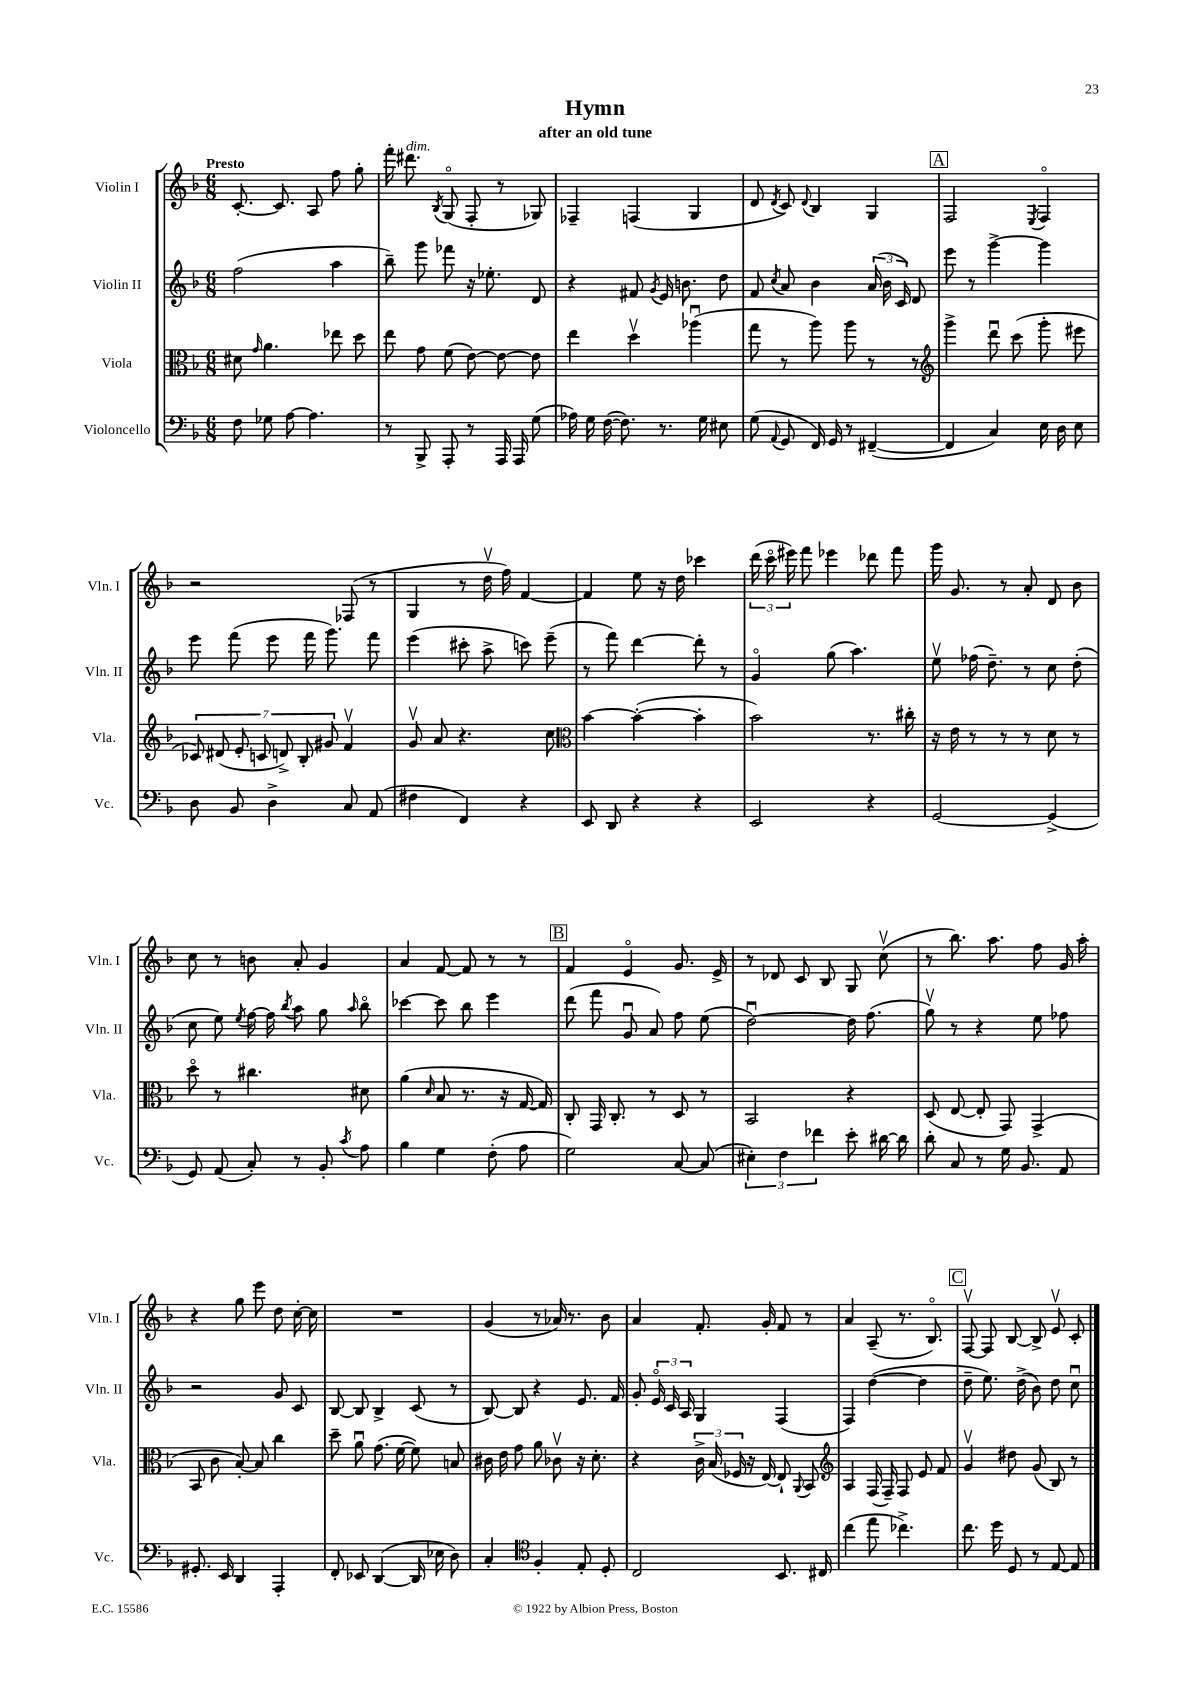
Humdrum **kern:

**kern	**kern	**kern	**kern
*staff4	*staff3	*staff2	*staff1
*clefF4	*clefC3	*clefG2	*clefG2
*k[b-]	*k[b-]	*k[b-]	*k[b-]
*M6/8	*M6/8	*M6/8	*M6/8
8F	8d#	(2ff	[8.c'
.	16qqg	.	.
8G-	4.a	.	.
.	.	.	8.c]
[8A	.	.	.
4.A]	.	.	8A
.	8ee-	4aa	8ff
.	8dd	.	8gg'
=	=	=	=
8r	8ee	8bb-~)	16fff'
.	.	.	8.ddd#
8BBB-^	8g	8ggg	.
.	.	.	8qB-
8AAA'	(8f	8fff-	(8Go
8r	[8e)	16r	8F'
.	.	8.ee-'	.
16AAA	8e_	.	8r
16AAA	.	.	.
(8G	8e]	8d	8G-)
=	=	=	=
16A-)	4ee	4r	4F-~
16G	.	.	.
([16F	.	.	.
8.F])	.	.	.
.	4ddv	8f#	(4F
.	.	8qg	.
8.r	.	16e	.
.	.	8.b	.
.	(4aa-u	.	4G
16G	.	.	.
8E#	.	8dd	.
=	=	=	=
(8G	8gg	8f	8d
8qqAA	.	8qcc	8qd
8GG	8r	8a	8c)
.	.	.	8qqd
16FF)	8aa)	4b-	4B-
16GG	.	.	.
8r	8aa	.	.
([4FF#~	8r	(24a	4G
.	.	24b-	.
.	.	24c)	.
.	8r	8d	.
=	=	=	=
*	*clefG2	*	*
4FF#]	4ggg^	8eee	2F
.	.	8r	.
4C)	8dddu	[4ggg^	.
.	(8ccc	.	.
.	.	.	8qE
16E	8ggg'	4ggg]	4Fo
16D	.	.	.
8E	8eee#	.	.
=	=	=	=
8D	14c-)	8eee	2r
.	(14d#	.	.
8BB-	.	(8fff	.
.	14e'	.	.
.	14c	.	.
4D^	.	8eee	.
.	14d^)	.	.
.	14B-'	.	.
.	.	16fff	.
.	14g#	.	.
.	.	8.ggg)	.
8C	4fv	.	(8F-
(8AA	.	8fff	8r
=	=	=	=
4F#	8gv	(4eee	4G
.	8a	.	.
4FF)	4.r	8ccc#'	8r
.	.	8aa^	16ddv
.	.	.	16ff)
4r	.	8ccc)	[4f
.	8cc	(8eee~	.
=	=	=	=
*	*clefC3	*	*
8EE	[4b-	8r	4f]
8DD	.	8fff)	.
4r	(4b-'_	[4ddd	8ee
.	.	.	16r
.	.	.	16dd
4r	4b-']	8ddd']	4ccc-
.	.	8r	.
=	=	=	=
2EE	2b-)	4go	(24ddd
.	.	.	24ccco
.	.	.	24eee#)
.	.	.	8fff
.	.	(8gg	4eee-
.	.	4.aa)	.
4r	8.r	.	8ddd-
.	.	.	8fff
.	16cc#'	.	.
=	=	=	=
[2GG	16r	8eev	16ggg
.	16e	.	8.g
.	8r	(16ff-	.
.	.	8.dd~)	.
.	8r	.	8r
.	8r	8r	8a'
(4GG^]	8d	8cc	8d
.	8r	(8dd'	8b-
=	=	=	=
8GG)	8ddo	8cc	8cc
(8AA	8r	8ee)	8r
.	.	8qee	.
8C')	4.cc#	[16ff	8b
.	.	16ff]	.
.	.	8qbb-	.
8r	.	8aa	8a'
8BB-'	.	8gg	4g
8qc	.	16qqaa	.
8A	8d#	8bb-o	.
=	=	=	=
4B-	(4a	[4ccc-	4a
.	16qqd	.	.
4G	8B-	8ccc-]	[8f
.	8.r	8bb-	8f]
(8F'	.	4eee	8r
.	16r	.	.
8A	[16G	.	8r
.	16G])	.	.
=	=	=	=
2G)	8C'	(8ddd	4f
.	16GG	8fff	.
.	8.C'	.	.
.	.	8gu	4eo
.	8r	8a)	.
[8C	8D	8ff	8.g
(8C]	8r	(8ee	.
.	.	.	16e^
=	=	=	=
6E#')	2BB-	[2ddu)	8r
.	.	.	8d-
6F	.	.	.
.	.	.	8c
6f-	.	.	.
.	.	.	8B-
8e'	4r	16dd]	8G
.	.	(8.ff	.
[16d#	.	.	(8ccv
16d#]	.	.	.
=	=	=	=
8d'	(8D	8ggv)	8r
8C	[8E	8r	8.bb-)
8r	8E']	4r	.
.	.	.	8.aa
16G	8GG)	.	.
8.BB-	.	.	.
.	(4GG^	8ee	8ff
8AA	.	8ff-	16g
.	.	.	16aa'
=	=	=	=
8.GG#'	8BB-	2r	4r
.	8c	.	.
16EE	.	.	.
4DD	[8B-')	.	8gg
.	8B-]	.	8eee
4AAA'	4cc	8g	8dd
.	.	8c	[16cc'
.	.	.	16cc]
=	=	=	=
8FF'	8dd~	[8B-	2.r
8EE-	8au	8B-]	.
([4DD	(8.g	4B-^	.
.	[16f	.	.
16DD]	8f])	(8c	.
16E-	.	.	.
8D)	8B	8r	.
=	=	=	=
4C'	16c#	[8B-)	(4g
.	16e	.	.
.	8g	8B-]	.
*clefC4	*	*	*
4F'	8a	4r	8r
.	8c-v	.	16a-)
.	.	.	8.r
8E'	16r	8.e	.
.	8.d'	.	.
8D'	.	.	8b-
.	.	16f	.
=	=	=	=
2C	4r	8g'	4a
.	.	24eo	.
.	.	24c	.
.	.	24A	.
.	24c^	4G	8.f'
.	(24B-	.	.
.	24F-	.	.
.	16r	.	.
.	[16E)	.	16g'
8.BB-	8E`]	(4F	8f
.	8qqAA	.	.
.	8BB-	.	8r
16C#	.	.	.
=	=	=	=
*	*clefG2	*	*
(4cc	4A	4F)	4a
8ee	(16F	([4dd	(8A~
.	16F~)	.	.
4.cc-^)	8F	.	8.r
.	8e	4dd]	.
.	.	.	8.B-o)
.	8f	.	.
=	=	=	=
8.cc	4gv	8dd~	[8Fv
.	.	8.ee)	8F]
16dd	.	.	.
8D	8dd#	.	[8B-
.	.	(16dd^	.
8r	(8g	8b-)	8B-^]
[8E	8B-)	8dd	8ev
8E]	8r	8ccu	8c'
==	==	==	==
*-	*-	*-	*-
